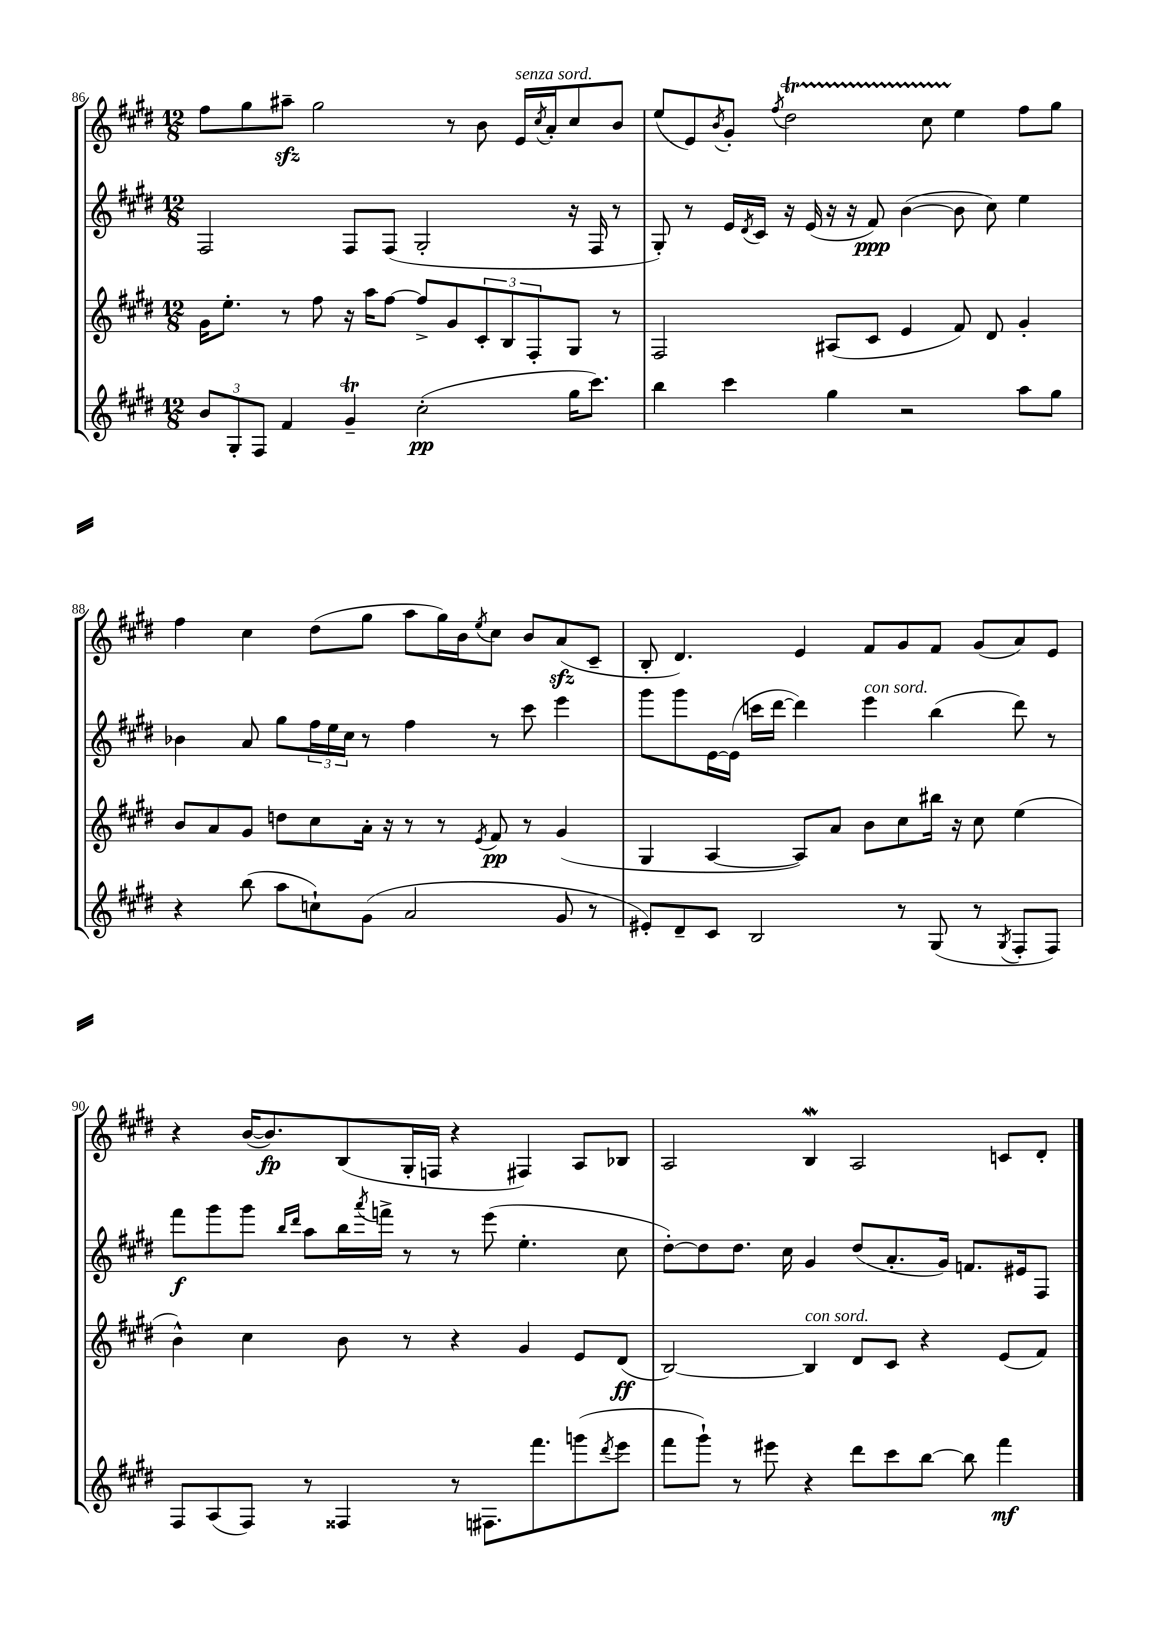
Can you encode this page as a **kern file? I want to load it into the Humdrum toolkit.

**kern	**dynam	**kern	**dynam	**kern	**dynam	**kern	**dynam
*part4	*part4	*part3	*part3	*part2	*part2	*part1	*part1
*staff4	*staff4	*staff3	*staff3	*staff2	*staff2	*staff1	*staff1
*clefG2	*	*clefG2	*	*clefG2	*	*clefG2	*
*k[f#c#g#d#]	*	*k[f#c#g#d#]	*	*k[f#c#g#d#]	*	*k[f#c#g#d#]	*
*M12/8	*	*M12/8	*	*M12/8	*	*M12/8	*
=86	=86	=86	=86	=86	=86	=86	=86
12b/L	.	16g#\KL	.	2F#/	.	8ff#\L	.
.	.	8.ee'\J	.	.	.	.	.
12G#'/	.	.	.	.	.	.	.
.	.	.	.	.	.	8gg#\	.
12F#/J	.	.	.	.	.	.	.
4f#/	.	8r	.	.	.	8aa#Xzz~\J	.
.	.	8ff#\	.	.	.	2gg#\	.
4g#t~/	.	16r	.	8F#/L	.	.	.
.	.	16aa\KL	.	.	.	.	.
.	.	[8ff#\J	.	(8F#/J	.	.	.
(2cc#'\	pp	8ff#^/L]	.	2G#'/	.	.	.
.	.	8g#/	.	.	.	8r	.
.	.	12c#'/	.	.	.	8b\	.
.	.	12B/	.	.	.	.	.
!	!	!	!	!	!	!LO:TX:a:i:t=senza sord.	!
.	.	.	.	.	.	16e/LL	.
.	.	12F#'/	.	.	.	.	.
.	.	.	.	.	.	8qcc#/	.
.	.	.	.	.	.	16a'/J	.
16gg#\KL	.	8G#/J	.	16r	.	8cc#/	.
8.ccc#\J)	.	.	.	16F#/	.	.	.
.	.	8r	.	8r	.	8b/J	.
=87	=87	=87	=87	=87	=87	=87	=87
4bb\	.	2F#/	.	8G#'/)	.	(8ee/L	.
.	.	.	.	8r	.	8e/)	.
.	.	.	.	.	.	8qb/	.
4ccc#\	.	.	.	16e/LL	.	8g#'/J	.
.	.	.	.	8qd#/	.	.	.
.	.	.	.	16c#/JJ	.	.	.
.	.	.	.	.	.	8qff#/	.
.	.	.	.	16r	.	2dd#t\	.
.	.	.	.	(16e/	.	.	.
4gg#\	.	(8A#X/L	.	16r	.	.	.
.	.	.	.	16r	.	.	.
.	.	8c#/J	.	8f#/)	ppp	.	.
2r	.	4e/	.	([4b\	.	.	.
.	.	.	.	.	.	8cc#TTT\	.
.	.	8f#/)	.	8b\]	.	4ee\	.
.	.	8d#/	.	8cc#\)	.	.	.
8aa\L	.	4g#'/	.	4ee\	.	8ff#\L	.
8gg#\J	.	.	.	.	.	8gg#\J	.
!!LO:LB:g=z
=88	=88	=88	=88	=88	=88	=88	=88
4r	.	8b/L	.	4b-X\	.	4ff#\	.
.	.	8a/	.	.	.	.	.
(8bb\	.	8g#/J	.	8a/	.	4cc#\	.
8aa\L	.	8ddn\L	.	8gg#\L	.	.	.
8ccn`\)	.	8cc#\	.	24ff#\L	.	(8dd#\L	.
.	.	.	.	24ee\	.	.	.
.	.	.	.	24cc#\JJ	.	.	.
(8g#\J	.	16a'\Jk	.	8r	.	8gg#\J	.
.	.	16r	.	.	.	.	.
2a/	.	8r	.	4ff#\	.	8aa\L	.
.	.	8r	.	.	.	16gg#\L)	.
.	.	.	.	.	.	16b\J	.
.	.	8qe/	.	.	.	8qee/	.
.	.	8f#/	pp	8r	.	8cc#\J	.
.	.	8r	.	8ccc#\	.	8b/L	.
8g#/	.	(4g#/	.	4eee\	.	(8azz/	.
8r	.	.	.	.	.	8c#~/J	.
=89	=89	=89	=89	=89	=89	=89	=89
8e#X'/L)	.	4G#/	.	8ggg#\L	.	8B'/	.
8d#~/	.	.	.	8ggg#\	.	4.d#/)	.
8c#/J	.	[4A/	.	[16e\L	.	.	.
.	.	.	.	(16e\JJ]	.	.	.
2B/	.	.	.	16cccn\LL	.	.	.
.	.	.	.	[16ddd#\JJ	.	.	.
.	.	8A/L])	.	4ddd#\])	.	4e/	.
.	.	8a/J	.	.	.	.	.
!	!	!	!	!LO:TX:a:i:t=con sord.	!	!	!
.	.	8b\L	.	4eee\	.	8f#/L	.
8r	.	8cc#\	.	.	.	8g#/	.
(8G#/	.	16bb#X\Jk	.	(4bb\	.	8f#/J	.
.	.	16r	.	.	.	.	.
8r	.	8cc#\	.	.	.	(8g#/L	.
8qG#/	.	.	.	.	.	.	.
8F#'/L	.	(4ee\	.	8ddd#\)	.	8a/)	.
8F#/J)	.	.	.	8r	.	8e/J	.
!!LO:LB:g=z
=90	=90	=90	=90	=90	=90	=90	=90
8F#/L	.	4b^^\)	.	8fff#\L	f	4r	.
(8A/	.	.	.	8ggg#\	.	.	.
8F#/J)	.	4cc#\	.	8ggg#\J	.	([16b/KL	.
.	.	.	.	.	.	8.b/])	fp
.	.	.	.	16qqbb/LL	.	.	.
.	.	.	.	16qqddd#/JJ	.	.	.
8r	.	.	.	8aa\L	.	.	.
4F##X/	.	8b\	.	16bb\L	.	(8B/	.
.	.	.	.	8qaaa/	.	.	.
.	.	.	.	16fffn^\JJ	.	.	.
.	.	8r	.	8r	.	16G#'/L	.
.	.	.	.	.	.	16Fn/JJ	.
8r	.	4r	.	8r	.	4r	.
8.F#X\L	.	.	.	(8eee\	.	.	.
.	.	4g#/	.	4.ee'\	.	4F#X/)	.
8.fff#\	.	.	.	.	.	.	.
(8gggn\	.	8e/L	.	.	.	8A/L	.
8qddd#/	.	.	.	.	.	.	.
8eee\J	.	(8d#/J	ff	8cc#\	.	8B-X/J	.
=91	=91	=91	=91	=91	=91	=91	=91
8fff#\L	.	[2B/)	.	[8dd#'\L)	.	2A/	.
8ggg#`\J)	.	.	.	8dd#\]	.	.	.
8r	.	.	.	8.dd#\J	.	.	.
8eee#X\	.	.	.	.	.	.	.
.	.	.	.	16cc#\	.	.	.
!	!	!LO:TX:a:i:t=con sord.	!	!	!	!	!
4r	.	4B/]	.	4g#/	.	4BW/	.
8ddd#\L	.	8d#/L	.	(8dd#/L	.	2A/	.
8ccc#\	.	8c#/J	.	8.a'/	.	.	.
[8bb\J	.	4r	.	.	.	.	.
.	.	.	.	16g#/Jk)	.	.	.
8bb\]	.	.	.	8.fn/L	.	.	.
4fff#\	mf	(8e/L	.	.	.	8cn/L	.
.	.	.	.	16e#X/k	.	.	.
.	.	8f#/J)	.	8F#/J	.	8d#'/J	.
==	==	==	==	==	==	==	==
*-	*-	*-	*-	*-	*-	*-	*-
